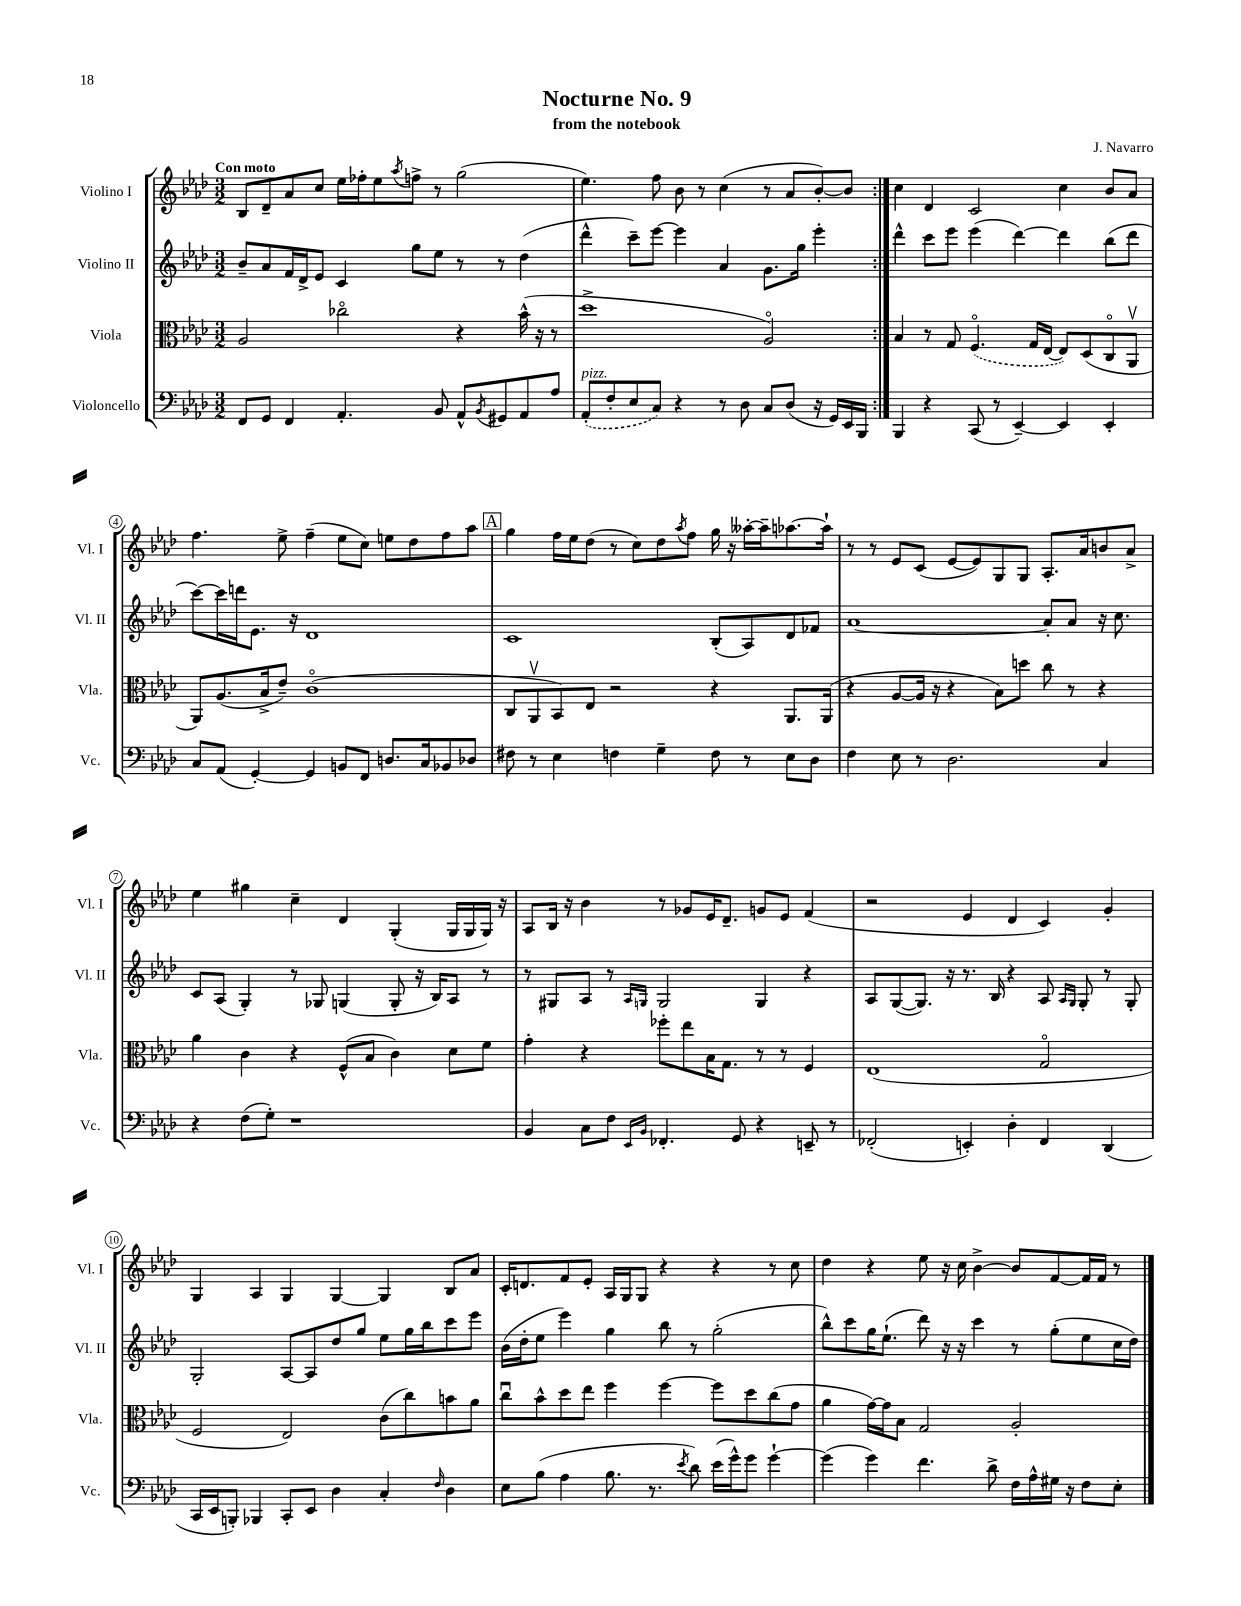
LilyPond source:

\header { title = "Nocturne No. 9" composer = "J. Navarro" subtitle = "from the notebook" }
<<
\new StaffGroup <<
\new Staff = "s0" \with { instrumentName = "Violino I" shortInstrumentName = "Vl. I" } {
    \clef treble \key aes \major \numericTimeSignature \time 3/2 \tempo "Con moto"
    \repeat volta 2 { bes8 des'8-- aes'8 c''8 ees''16 fes''16-. ees''8 \acciaccatura { aes''8 } f''8-> r8 g''2( |
    ees''4.) f''8 bes'8 r8 c''4( r8 aes'8 bes'8~-.) bes'8 | }
    c''4 des'4 c'2 c''4 bes'8 aes'8 |
    f''4. ees''8-> f''4--( ees''8 c''8) e''8 des''8 f''8 aes''8 |
    \mark \markup { \box "A" } g''4 f''16 ees''16 des''8( r8 c''8) des''8 \acciaccatura { aes''8 } f''8 g''16 r16 aeses''16~-. aeses''16-- aes''8.~ aes''16-! |
    r8 r8 ees'8 c'8( ees'8~ ees'8) g8 g8 aes8.-. aes'16 b'8 aes'8-> |
    ees''4 gis''4 c''4-- des'4 g4-.( g16 g16 g16) r16 |
    aes8 bes16 r16 bes'4 r8 ges'8 ees'16 des'8.-- g'8 ees'8 f'4( |
    r2 ees'4 des'4 c'4) g'4-. |
    g4 aes4 g4 g4~ g4 bes8 aes'8 |
    c'16-. d'8. f'8 ees'8-. aes16 g16 g8 r4 r4 r8 c''8 |
    des''4 r4 ees''8 r16 c''16 bes'4~-> bes'8 f'8~ f'16 f'16 r8 \bar "|." |
}
\new Staff = "s1" \with { instrumentName = "Violino II" shortInstrumentName = "Vl. II" } {
    \clef treble \key aes \major \numericTimeSignature \time 3/2
    \repeat volta 2 { bes'8-- aes'8 f'16 des'16-> ees'8 c'4 g''8 ees''8 r8 r8 des''4( |
    des'''4-^ c'''8--) ees'''8~ ees'''4 aes'4 g'8. g''16 ees'''4-. | }
    des'''4-^ c'''8 ees'''8 ees'''4( des'''4~) des'''4 bes''8( des'''8 |
    c'''8~) c'''16 d'''16 ees'8. r16 des'1 |
    \mark \markup { \box "A" } c'1 bes8-.( aes8) des'8 fes'8 |
    aes'1~ aes'8-. aes'8 r16 c''8. |
    c'8 aes8( g4-.) r8 ges8 g4( g8-. r16 bes16) aes8 r8 |
    r8 gis8 aes8 r8 \grace { aes16 g16 } g2 g4 r4 |
    aes8 g8~( g8.) r16 r8. bes16 r4 aes8 \grace { aes16 g16 } g8-. r8 g8-. |
    g2-. aes8~ aes8 des''8 g''8 ees''8 g''16 bes''16 c'''8 ees'''8 |
    bes'16( des''16-. ees''8 ees'''4) g''4 bes''8 r8 g''2-.( |
    bes''8-^) c'''8 g''16 ees''8.-!( des'''8) r16 r16 c'''4 r8 g''8-.( ees''8 c''16 des''16) \bar "|." |
}
\new Staff = "s2" \with { instrumentName = "Viola" shortInstrumentName = "Vla." } {
    \clef alto \key aes \major \numericTimeSignature \time 3/2
    \repeat volta 2 { aes2 ces''2\flageolet r4 bes'16-^( r16 r8 |
    des''1-> aes2\flageolet) | }
    bes4 r8 g8 \once \slurDashed f4.\flageolet( g16 ees16~ ees8) des8( c8\flageolet aes,8\upbow |
    aes,8) aes8.( bes16-> ees'8--) c'1\flageolet( |
    \mark \markup { \box "A" } c8 aes,8\upbow bes,8) ees8 r2 r4 aes,8. aes,16( |
    r4 aes8~ aes16 r16 r4 bes8) d''8 c''8 r8 r4 |
    aes'4 c'4 r4 f8-^( bes8 c'4) des'8 f'8 |
    g'4-. r4 fes''8-. ees''8 bes16 g8. r8 r8 f4 |
    ees1( g2\flageolet |
    f2 ees2) c'8( c''8) b'8 aes'8 |
    c''8\downbow bes'8-^ des''8 ees''8 f''4 f''4~ f''8 des''8 c''8( g'8 |
    aes'4 g'16~) g'16 bes8 g2 aes2-. \bar "|." |
}
\new Staff = "s3" \with { instrumentName = "Violoncello" shortInstrumentName = "Vc." } {
    \clef bass \key aes \major \numericTimeSignature \time 3/2
    \repeat volta 2 { f,8 g,8 f,4 aes,4.-. bes,8 aes,8-^ \acciaccatura { bes,8 } gis,8 aes,8 aes8 |
    \once \slurDashed aes,8-.^\markup { \italic "pizz." }( f8-. ees8 c8) r4 r8 des8 c8 des8( r16 g,16) ees,16 bes,,16 | }
    bes,,4 r4 c,8( r8 ees,4~--) ees,4 ees,4-. |
    c8 aes,8( g,4~-.) g,4 b,8 f,8 d8. c16 bes,8 des8 |
    \mark \markup { \box "A" } fis8 r8 ees4 f4 g4-- f8 r8 ees8 des8 |
    f4 ees8 r8 des2. c4 |
    r4 f8( g8-.) r1 |
    bes,4 c8 f8 \grace { ees,16 bes,16 } fes,4.-. g,8 r4 e,8-- r8 |
    fes,2-.( e,4-.) des4-. fes,4 des,4( |
    c,16 ees,16 b,,8-.) bes,,4 c,8-. ees,8 des4 c4-. \grace { f16 } des4 |
    ees8 bes8( aes4 bes8. r8. \acciaccatura { ees'8 } des'8) ees'16( g'16-^) g'8 g'4~-! |
    g'4( g'4) f'4. des'8-> f16 aes16-^ gis16 r16 f8 ees8-. \bar "|." |
}
>>
>>
\layout { \context { \Score \override BarNumber.stencil = #(make-stencil-circler 0.1 0.3 ly:text-interface::print) } }
